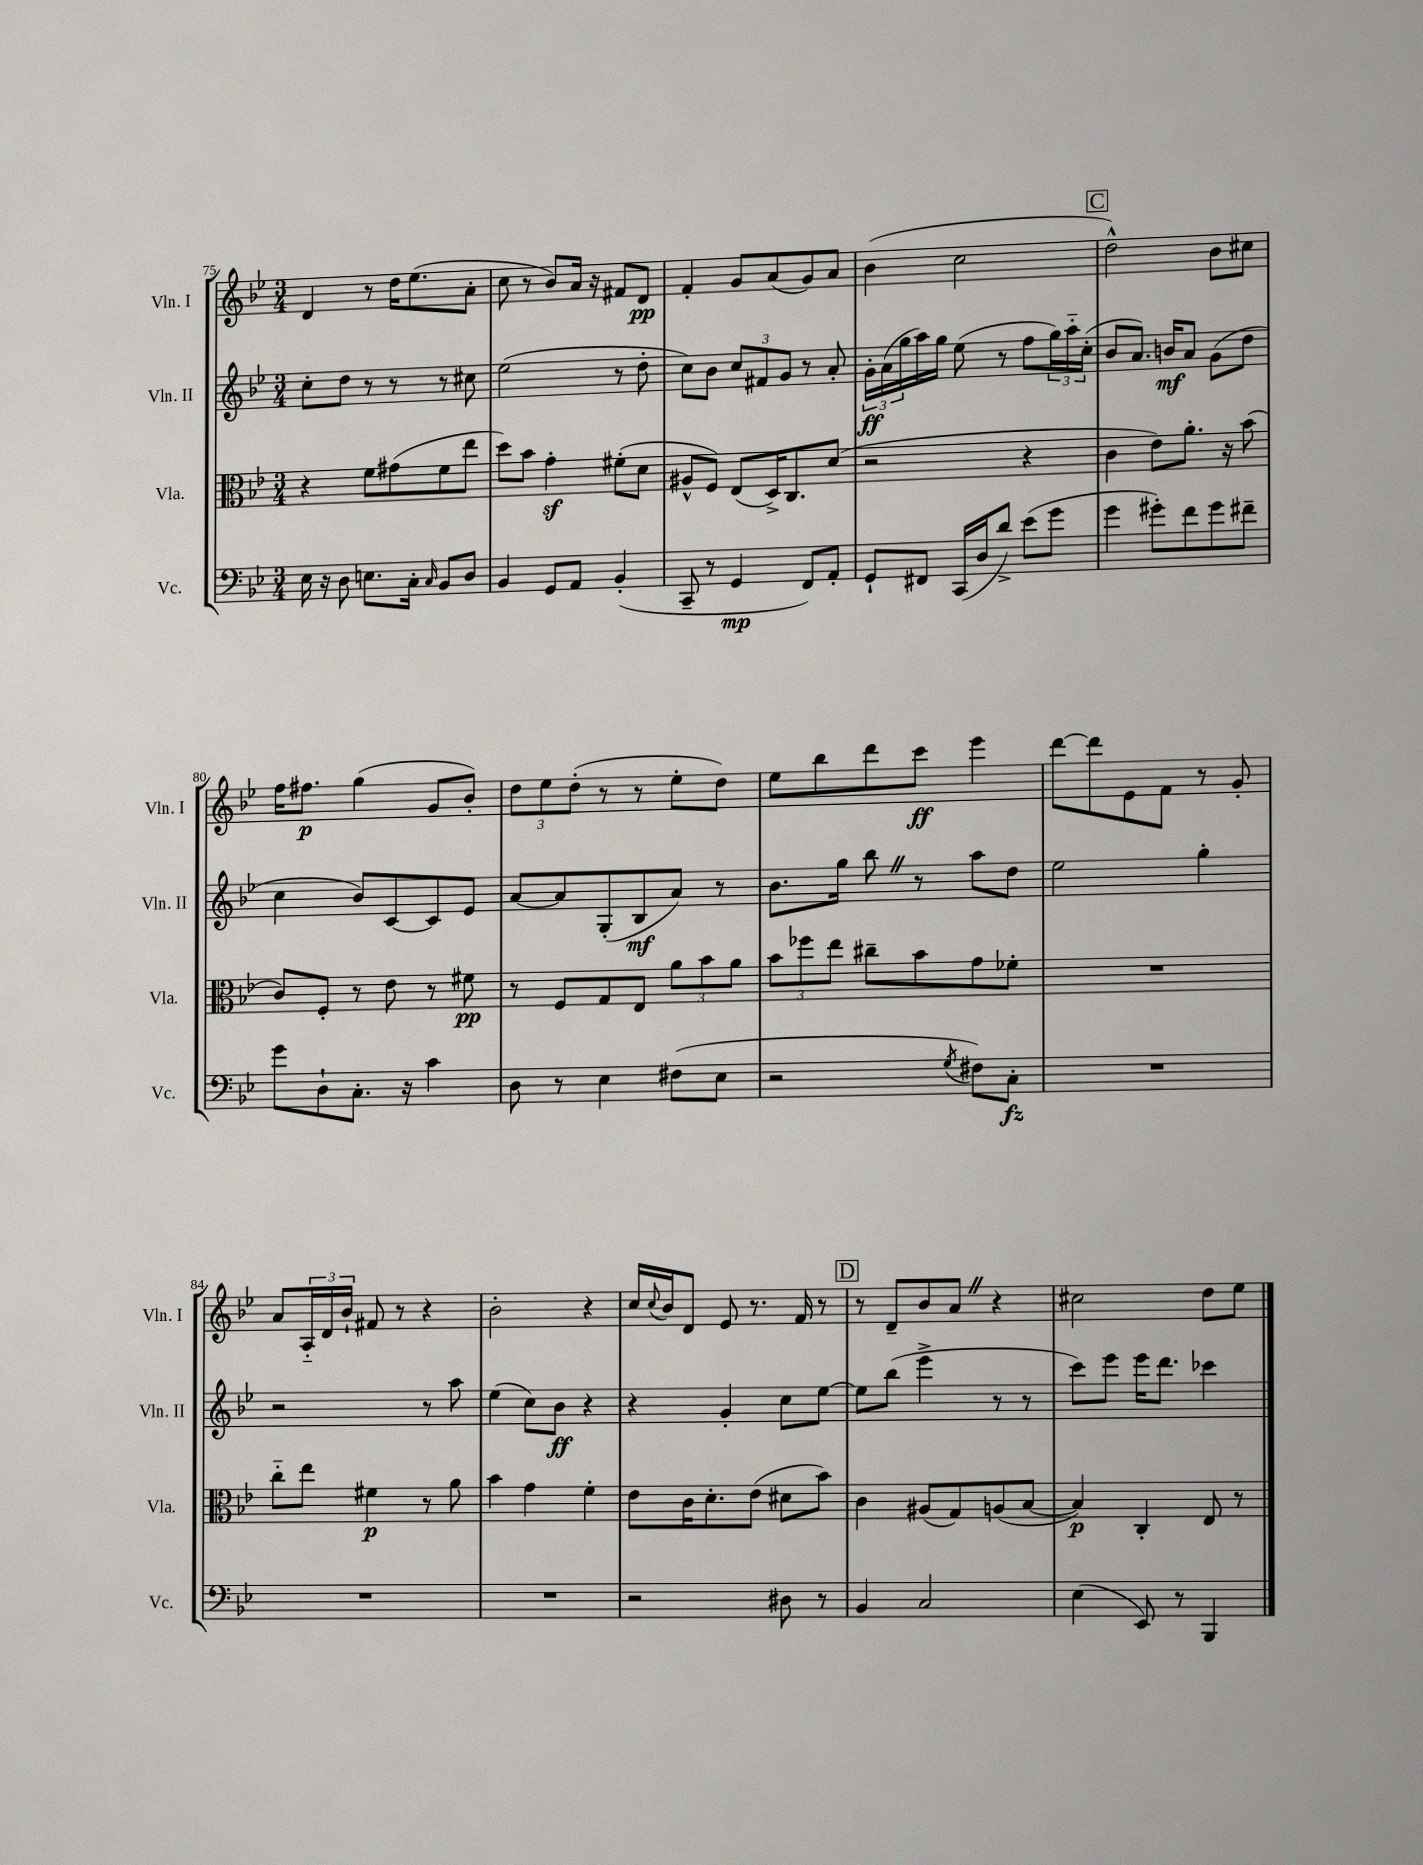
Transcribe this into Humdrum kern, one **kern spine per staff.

**kern	**dynam	**kern	**dynam	**kern	**dynam	**kern	**dynam
*part4	*part4	*part3	*part3	*part2	*part2	*part1	*part1
*staff4	*staff4	*staff3	*staff3	*staff2	*staff2	*staff1	*staff1
*I"Vc.	*	*I"Vla.	*	*I"Vln. II	*	*I"Vln. I	*
*I'Vc.	*	*I'Vla.	*	*I'Vln. II	*	*I'Vln. I	*
*clefF4	*	*clefC3	*	*clefG2	*	*clefG2	*
*k[b-e-]	*	*k[b-e-]	*	*k[b-e-]	*	*k[b-e-]	*
*M3/4	*	*M3/4	*	*M3/4	*	*M3/4	*
=75	=75	=75	=75	=75	=75	=75	=75
16E-\	.	4r	.	8cc'\L	.	4d/	.
16r	.	.	.	.	.	.	.
8D\	.	.	.	8dd\J	.	.	.
8.En\L	.	8f\L	.	8r	.	8r	.
.	.	(8g#X\	.	8r	.	16dd\KL	.
16C'\Jk	.	.	.	.	.	(8.ee-\	.
16qqC/	.	.	.	.	.	.	.
8BB-/L	.	8f\	.	8r	.	.	.
8D/J	.	8ee-\J	.	8cc#X\	.	8a'\J	.
=76	=76	=76	=76	=76	=76	=76	=76
4BB-/	.	8dd\L)	.	(2ee-\	.	8cc\	.
.	.	8b-\J	.	.	.	8r	.
8GG/L	.	4gz'\	.	.	.	8b-/L)	.
8AA/J	.	.	.	.	.	16a/Jk	.
.	.	.	.	.	.	16r	.
(4BB-'/	.	(8f#X'\L	.	8r	.	8f#X/L	.
.	.	8d\J	.	8dd'\	.	8d/J	pp
=77	=77	=77	=77	=77	=77	=77	=77
8CC~/	.	8A#X^^/L	.	8cc\L)	.	4f'/	.
8r	.	8F/J)	.	8b-\J	.	.	.
4GG/	mp	(8E-/L	.	12cc/L	.	8g/L	.
.	.	.	.	12f#X/	.	.	.
.	.	16D^/K)	.	.	.	(8a/	.
.	.	.	.	12g/J	.	.	.
.	.	8.C/	.	.	.	.	.
8FF/L)	.	.	.	8r	.	8g/)	.
8AA'/J	.	(8d/J	.	8a'/	.	8a/J	.
=78	=78	=78	=78	=78	=78	=78	=78
8GG`/L	.	2r	.	24g'\LL	ff	(4b-\	.
.	.	.	.	(24a\	.	.	.
.	.	.	.	24gg\	.	.	.
8FF#X/J	.	.	.	16aa\)	.	.	.
.	.	.	.	16gg\JJ	.	.	.
(16CC/LL	.	.	.	(8ee-\	.	2cc\	.
16D/J	.	.	.	.	.	.	.
8d^/J)	.	.	.	8r	.	.	.
(8e-\L	.	4r	.	8ff\L	.	.	.
8g\J	.	.	.	24gg\L)	.	.	.
.	.	.	.	24aa\	.	.	.
.	.	.	.	(24cc'\JJ	.	.	.
!!LO:REH:place=s1:t=C
=79	=79	=79	=79	=79	=79	=79	=79
4g\	.	4c\	.	8b-/L	.	2dd^^\)	.
.	.	.	.	8.a/J)	.	.	.
8g#X'\L)	.	8e-\L)	.	.	.	.	.
.	.	.	.	16bn/KL	mf	.	.
8f\	.	8.a'\J	.	8a/J	.	.	.
8g#\	.	.	.	(8g\L	.	8b-\L	.
.	.	16r	.	.	.	.	.
8f#X~\J	.	(8b-\	.	8dd\J	.	8cc#X\J	.
!!LO:LB:g=z
=80	=80	=80	=80	=80	=80	=80	=80
8g\L	.	8c/L)	.	4cc\	.	16ff\KL	.
.	.	.	.	.	.	8.ff#X\J	p
8D`\	.	8F'/J	.	.	.	.	.
8.C'\J	.	8r	.	8b-/L)	.	(4gg\	.
.	.	8e-\	.	[8c/	.	.	.
16r	.	.	.	.	.	.	.
4c\	.	8r	.	8c/]	.	8g/L	.
.	.	8f#X\	pp	8e-/J	.	8b-'/J)	.
=81	=81	=81	=81	=81	=81	=81	=81
8D\	.	8r	.	[8a/L	.	12dd\L	.
.	.	.	.	.	.	12ee-\	.
8r	.	8F/L	.	8a/]	.	.	.
.	.	.	.	.	.	(12dd'\J	.
4E-\	.	8G/	.	(8G'/	.	8r	.
.	.	8E-/J	.	8B-/	mf	8r	.
(8F#X\L	.	12a\L	.	8a/J)	.	8ee-'\L	.
.	.	12b-\	.	.	.	.	.
8E-\J	.	.	.	8r	.	8dd\J)	.
.	.	12a\J	.	.	.	.	.
=82	=82	=82	=82	=82	=82	=82	=82
2r	.	12b-\L	.	8.b-\L	.	8ee-\L	.
.	.	12ff-X\	.	.	.	.	.
.	.	.	.	.	.	8bb-\	.
.	.	12ee-\J	.	.	.	.	.
.	.	.	.	16gg\Jk	.	.	.
.	.	8cc#X~\L	.	8bb-Z\	.	8ddd\	.
.	.	8b-\	.	8r	.	8ccc\J	ff
8qG/	.	.	.	.	.	.	.
8F#X\L)	.	8g\	.	8aa\L	.	4eee-\	.
8C'\J	fz	8f-X'\J	.	8dd\J	.	.	.
=83	=83	=83	=83	=83	=83	=83	=83
2.r	.	2.r	.	2ee-\	.	[8ddd\L	.
.	.	.	.	.	.	8ddd\]	.
.	.	.	.	.	.	8e-\	.
.	.	.	.	.	.	8f\J	.
.	.	.	.	4gg'\	.	8r	.
.	.	.	.	.	.	8g'/	.
!!LO:LB:g=z
=84	=84	=84	=84	=84	=84	=84	=84
2.r	.	8cc\L	.	2r	.	8a/L	.
.	.	8ee-\J	.	.	.	24A/L	.
.	.	.	.	.	.	24d/	.
.	.	.	.	.	.	24b-`/JJ	.
.	.	4f#X\	p	.	.	8f#X/	.
.	.	.	.	.	.	8r	.
.	.	8r	.	8r	.	4r	.
.	.	8a\	.	8aa\	.	.	.
=85	=85	=85	=85	=85	=85	=85	=85
2.r	.	4b-\	.	(4ee-\	.	2b-'\	.
.	.	4g\	.	8cc\L)	.	.	.
.	.	.	.	8b-\J	ff	.	.
.	.	4f'\	.	4r	.	4r	.
=86	=86	=86	=86	=86	=86	=86	=86
2r	.	8e-\L	.	4r	.	16cc/LL	.
.	.	.	.	.	.	8qqcc/	.
.	.	.	.	.	.	16b-/J	.
.	.	16c\K	.	.	.	8d/J	.
.	.	8.d'\	.	.	.	.	.
.	.	.	.	4g'/	.	8e-/	.
.	.	(8e-\J	.	.	.	8.r	.
8D#X\	.	8d#X\L	.	8cc\L	.	.	.
.	.	.	.	.	.	16f/	.
8r	.	8b-\J)	.	[8ee-\J	.	8r	.
!!LO:REH:place=s1:t=D
=87	=87	=87	=87	=87	=87	=87	=87
4BB-/	.	4c\	.	8ee-\L]	.	8r	.
.	.	.	.	(8bb-\J	.	8d~/L	.
2C/	.	(8A#X/L	.	4eee-^\	.	8b-/	.
.	.	8G/)	.	.	.	8aZ/J	.
.	.	(8An/	.	8r	.	4r	.
.	.	[8B-/J	.	8r	.	.	.
=88	=88	=88	=88	=88	=88	=88	=88
(4E-\	.	4B-/])	p	8ccc\L)	.	2cc#X\	.
.	.	.	.	8eee-\J	.	.	.
8EE-/)	.	4C'/	.	16eee-\KL	.	.	.
.	.	.	.	8.ddd\J	.	.	.
8r	.	.	.	.	.	.	.
4BBB-/	.	8E-/	.	4ccc-X\	.	8dd\L	.
.	.	8r	.	.	.	8ee-\J	.
==	==	==	==	==	==	==	==
*-	*-	*-	*-	*-	*-	*-	*-
